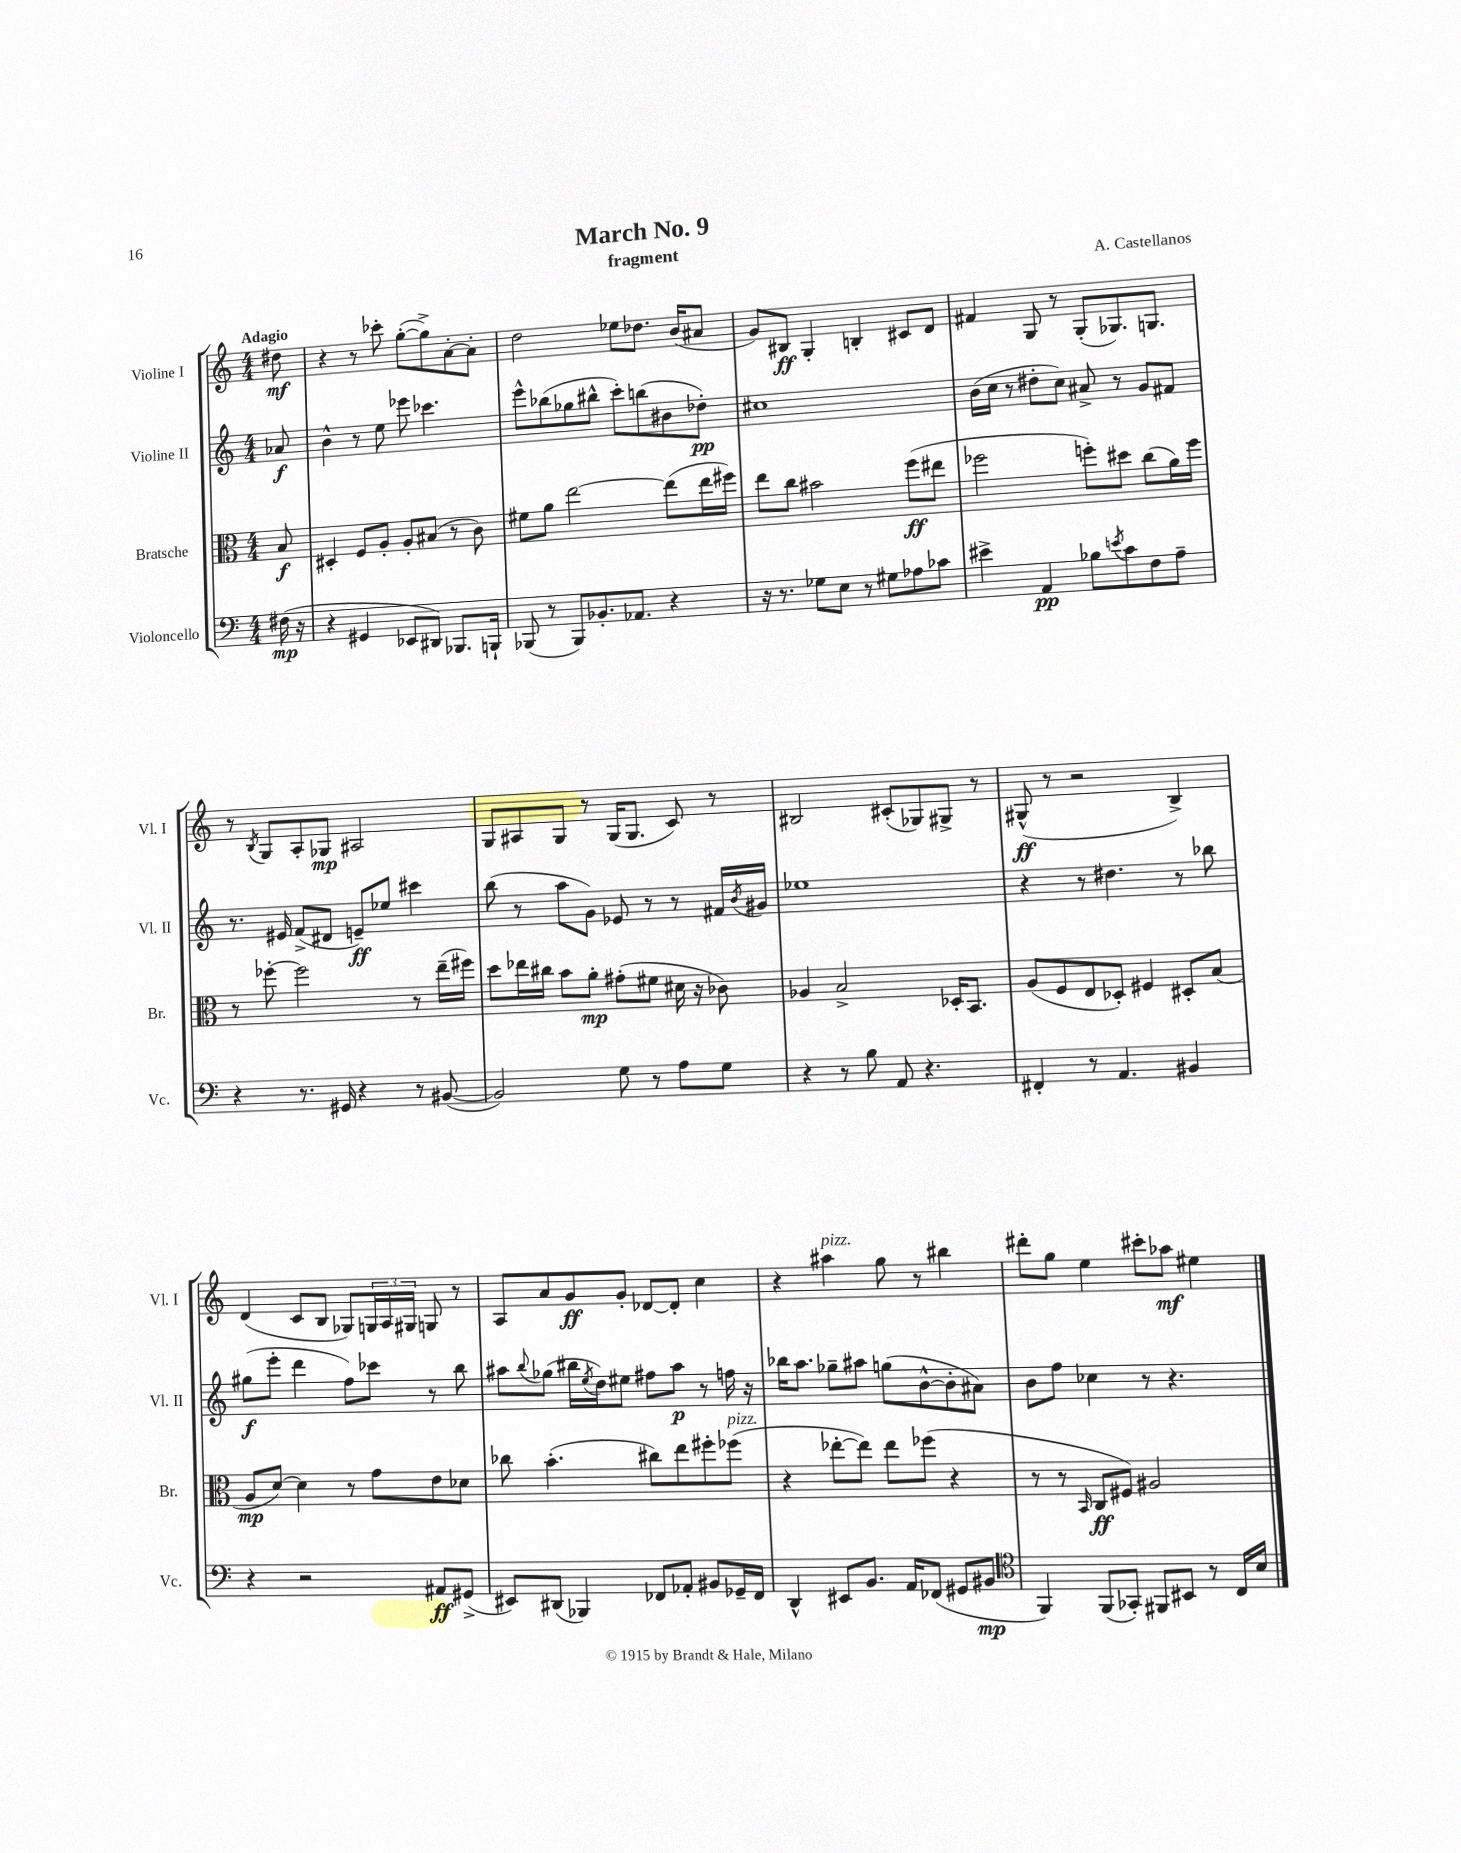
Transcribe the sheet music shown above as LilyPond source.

\header { title = "March No. 9" composer = "A. Castellanos" subtitle = "fragment" }
<<
\new StaffGroup <<
\new Staff = "s0" \with { instrumentName = "Violine I" shortInstrumentName = "Vl. I" } {
    \clef treble \key c \major \numericTimeSignature \time 4/4 \partial 8 \tempo "Adagio"
    dis''8\mf |
    r4 r8 ces'''8-. g''8~-.( g''8->) a'8~-. a'8-. |
    d''2 ees''8 des''8. b'16( ais'8 |
    g'8) bis8\ff g4-. b4-. cis'8 d'8 |
    fis'4 g8 r8 g8-.( ges8.) g8. |
    r8 \acciaccatura { b8 } g8 a8-. ges8\mp ais2 |
    g8 ais8 g8 r8 g16( g8. c'8) r8 |
    bis2 cis'8-.( ges8) gis8-> r8 |
    gis8-^\ff( r8 r2 b4->) |
    d'4( c'8 b8 ges8) \tuplet 3/2 { g16 a16 gis16 } g8 r8 |
    a8 a'8 g'8\ff g'8-. des'8~ des'8-. c''4 |
    r4 ais''4^\markup { \italic "pizz." } g''8 r8 bis''4 |
    dis'''8-. g''8 e''4 cis'''8-. aes''8\mf eis''4 \bar "|." |
}
\new Staff = "s1" \with { instrumentName = "Violine II" shortInstrumentName = "Vl. II" } {
    \clef treble \key c \major \numericTimeSignature \time 4/4 \partial 8
    aes'8\f |
    b'4-^ r8 e''8 ees'''8 ces'''4. |
    e'''8-^ bes''8( ges''8 bis''8-^ c'''8-.) b''8( bis'8 des''8-.\pp) |
    cis''1 |
    b'16( c''16 r8 dis''8-. c''8) ais'8-> r8 g'8 fis'8 |
    r8. eis'16 f'8->( dis'8 e'8--\ff) ees''8 cis'''4 |
    b''8( r8 a''8 g'8) ees'8 r8 r8 fis'16 \acciaccatura { b'8 } gis'16 |
    ees''1 |
    r4 r8 dis''4. r8 bes''8 |
    gis''8\f( e'''8-. d'''4 f''8) ces'''8 r8 b''8 |
    ais''8 \appoggiatura { b''8 } ges''8( bis''16 \acciaccatura { e''8 } d''16) eis''8 fis''8 ais''8\p r8 f''16 r16 |
    bes''16 a''8. ges''8-- ais''8 g''8( b'8~-^ b'8-. ais'8) |
    b'8 f''8 ces''4 r8 r4. \bar "|." |
}
\new Staff = "s2" \with { instrumentName = "Bratsche" shortInstrumentName = "Br." } {
    \clef alto \key c \major \numericTimeSignature \time 4/4 \partial 8
    b8\f |
    dis4-. f8 a8-. a8-. bis8( r8 c'8) |
    fis'8 a'8 e''2~ e''8( e''16 fis''16) |
    e''8 c''8 bis'2 f''8\ff( eis''8 |
    fes''2 f''8-.) dis''8 c''8( a'16) f''16 |
    r8 fes''8~-. fes''2 r8 e''16--( fis''16) |
    d''8 ees''16 cis''16 b'8 a'8-.\mp gis'8-.( fis'8 dis'16 r16 ces'8) |
    aes4 b2-> des16-. b,8. |
    a8( f8 e8 des8-.) fis4 dis8-. b8( |
    a8\mp d'8~) d'4 r8 g'8 e'8 des'8 |
    ces''8 b'4.-.( cis''8) e''8 fis''8-. fes''8^\markup { \italic "pizz." }( |
    r4 ees''8~-. ees''8) ees''8 fes''8( r4 |
    r8 r8 \grace { b,16 } c8\ff fis8) ais2 \bar "|." |
}
\new Staff = "s3" \with { instrumentName = "Violoncello" shortInstrumentName = "Vc." } {
    \clef bass \key c \major \numericTimeSignature \time 4/4 \partial 8
    fis16\mp( r16 |
    r4 gis,4 ees,8 dis,8) bes,,8. b,,16-! |
    bes,,8( r8 bes,,8) bes,8.-. aes,8. r4 |
    r16 r8. ges8 e8 r8 gis8 aes8 ces'8 |
    eis'4-> a,4\pp bes8 \acciaccatura { e'8 } c'8 f8 a8-- |
    r4 r8. gis,16 r4 r8 bis,8~( |
    bis,2) g8 r8 a8 g8 |
    r4 r8 b8 a,8 r4. |
    fis,4-. r8 a,4. bis,4 |
    r4 r2 ais,8\ff gis,8->( |
    eis,8) dis,8( bes,,4) fes,8 aes,8-. bis,8 ges,16-- fes,16 |
    d,4-^ eis,8 b,8. a,16 fes,8( gis,8 bis,8\mp |
    \clef tenor f,4) f,8( ges,8-.) fis,8 bis,8 r8 c16 b16 \bar "|." |
}
>>
>>
\layout { \context { \Score \remove "Bar_number_engraver" } }
